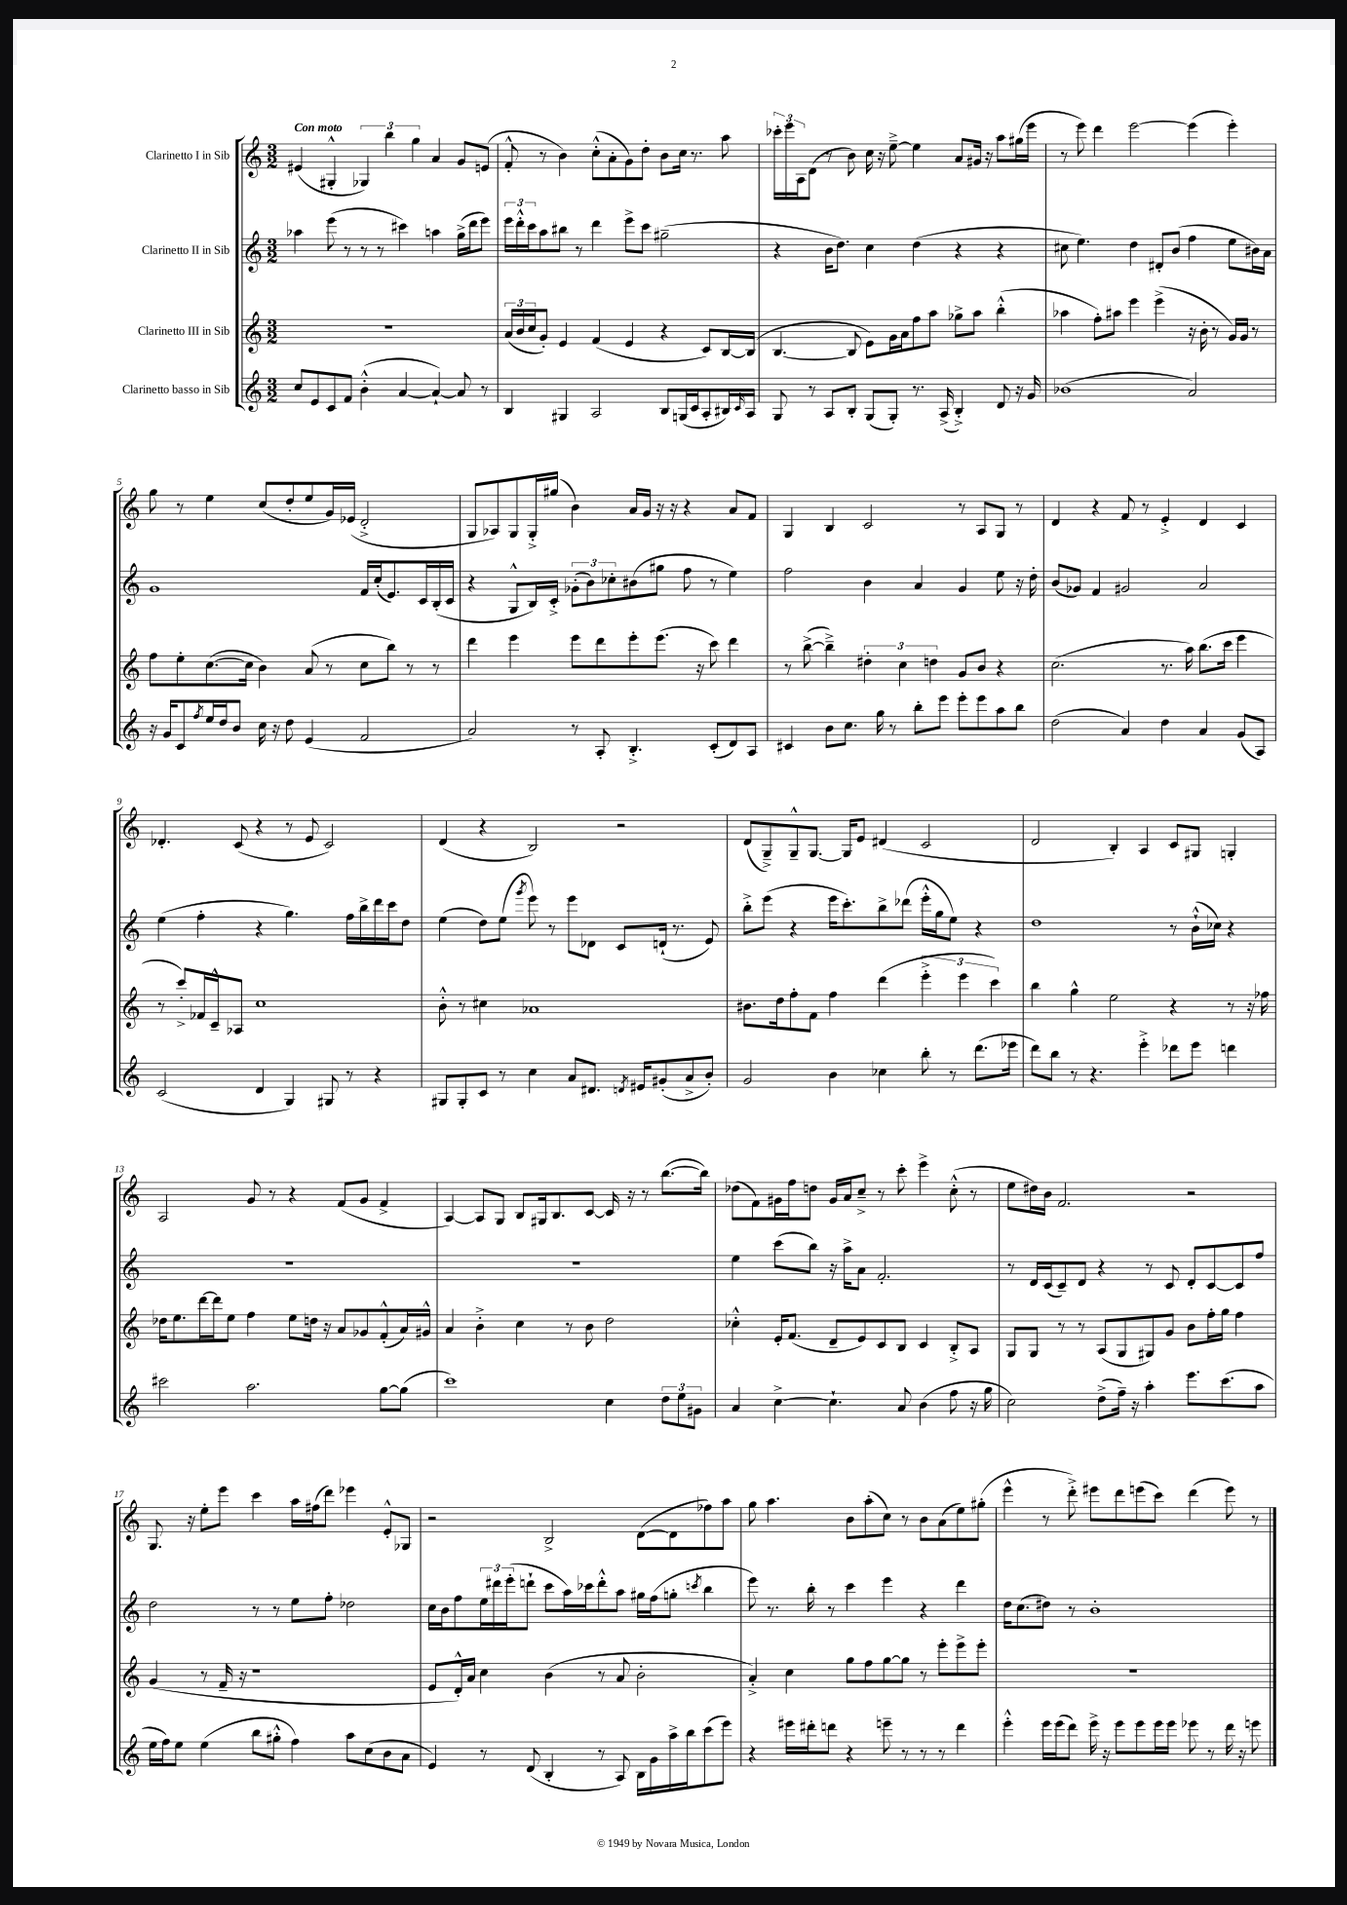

**kern	**kern	**kern	**kern
*part4	*part3	*part2	*part1
*staff4	*staff3	*staff2	*staff1
*I"Clarinetto basso in Sib	*I"Clarinetto III in Sib	*I"Clarinetto II in Sib	*I"Clarinetto I in Sib
*clefG2	*clefG2	*clefG2	*clefG2
*k[]	*k[]	*k[]	*k[]
*M3/2	*M3/2	*M3/2	*M3/2
=1	=1	=1	=1
!	!	!	!LO:TX:a:B:t=Con moto
8cc/L	1.r	4aa-X\	(4e#X/
8e/	.	.	.
8c/	.	(8eee\	4G#X'^^/
8f/J	.	8r	.
(4b'^^\	.	8r	6G-X/)
.	.	8r	.
.	.	.	6bb\
[4a/	.	4ccc#X\)	.
.	.	.	6gg\
4a`/_)	.	4aan\	4a/
8a/]	.	(16gg^\LL	8g/L
.	.	16ddd\J	.
8r	.	8eee\J)	(8en/J
=2	=2	=2	=2
4B/	(24a/LL	24eee\LL	8f'^^/
.	24b/	24ddd'^^\	.
.	24cc/J	24ccc\J	.
.	8g'/J)	8aa\	8r
4G#X/	4e/	8bb#X\J	4b\)
.	.	8r	.
2A/	(4f/	4ddd\	(8cc'^^\L
.	.	.	8a'\
.	4e/	8eee^\L	8g\)
.	.	8ccc\J	8dd'\J
8B/L	4r	(2gg#X~\	8b\L
(16Gn/L	.	.	16cc\Jk
16c/J	.	.	8.r
8A'/	8c/L)	.	.
16B#X/L)	[16B/L	.	8aa\
16qqc/	.	.	.
16A/JJ	(16B/JJ]	.	.
=3	=3	=3	=3
8G/	[4.B/	4r	24ccc-X'\LL
.	.	.	24eee\
.	.	.	24A\J
8r	.	.	(8d\J
8A/L	.	16b\KL	8r
.	.	8.dd\J)	.
8B'/J	8B/]	.	8b\)
(8G/L	8e\L)	4cc\	16cc\
.	.	.	16r
8G'/J)	16g\L	.	[8ee~^\
.	16a\J	.	.
8.r	8ff\	(4dd\	4ee\]
.	8aa\J	.	.
(16A^/	.	.	.
4B'^/)	8gg-X^\L	4r	8a/L
.	8aa\J	.	16g#X/Jk
.	.	.	16r
8d/	(4bb'^^\	4r	8aa\L
16r	.	.	(16gg#X\L
16g/	.	.	16eee\JJ
=4	=4	=4	=4
(1b-X	4aa-X\	8cc#X\	8r
.	.	4.ee\)	8eee\)
.	8ff'\L)	.	4ddd\
.	8aa#X\J	.	.
.	4eee\	4dd\	[2eee\
.	(4eee^\	8d#X'/L	.
.	.	(8b/J	.
2a/)	16r	4ff\	(4eee\]
.	16b'\	.	.
.	8r	.	.
.	16g/LL)	8ee\L	4eee'\)
.	16g/JJ	.	.
.	8r	16b#X\L)	.
.	.	16a\JJ	.
!!LO:LB:g=z
=5	=5	=5	=5
16r	8ff\L	1g	8gg\
16g/KL	.	.	.
8c/	8ee'\	.	8r
8qff/	.	.	.
16ee/L	([8.cc\	.	4ee\
16dd/J	.	.	.
8b/J	.	.	.
.	16cc\Jk]	.	.
16cc\	4b\)	.	(8cc/L
16r	.	.	.
8dd\	.	.	8dd'/
(4e/	(8a/	.	8ee/
.	8r	.	16g/L)
.	.	.	(16e-X/JJ
2f/	8cc\L	16f/LL	2d'^/
.	.	(16cc'/J	.
.	8bb\J)	8.e/)	.
.	8r	.	.
.	.	16c/L	.
.	8r	(16B'/	.
.	.	16c/JJ	.
=6	=6	=6	=6
2a/)	4ddd\	4r	8G/L
.	.	.	8A-X/)
.	4eee\	8G^^/L	8G/
.	.	16B/L)	16G'^/L
.	.	16c'^/JJ	(16gg#X/JJ
8r	8eee\L	(12g-X'\L	4b\)
.	.	12b\)	.
8A'/	8ddd\	.	.
.	.	12cc-X'\	.
4.B'^/	8eee'\	(8b#X\	16a/LL
.	.	.	16g/JJ
.	(8.eee\J	8gg#X\J	16r
.	.	.	16r
.	.	8ff\	4r
.	16r	.	.
(8c'/L	8ccc\)	8r	.
8d/)	4ddd\	4ee\)	8a/L
8A/J	.	.	8f/J
=7	=7	=7	=7
4c#X/	8r	2ff\	4G/
.	([8bb^\	.	.
8b\L	4bb~^\])	.	4B/
8.cc\J	.	.	.
.	6dd#X'\	4b\	2c/
16gg\	.	.	.
8r	.	.	.
.	6cc\	.	.
8bb'\L	.	4a/	.
.	6ddn\	.	.
8eee\J	.	.	.
8eee'\L	8g/L	4g/	8r
8eee\	8b/J	.	8A/L
8aa\	4r	8ee\	8G/J
8bb\J	.	16r	8r
.	.	16dd'\	.
=8	=8	=8	=8
(2dd\	(2.cc\	(8b/L	4d/
.	.	8g-X/J)	.
.	.	4f/	4r
4a/)	.	2g#X/	8f/
.	.	.	8r
4dd\	8.r	.	4e'^/
.	16aa\)	.	.
4a/	(8.bb\L	2a/	4d/
.	16ccc\Jk	.	.
(8g/L	4eee\	.	4c/
8A/J)	.	.	.
!!LO:LB:g=z
=9	=9	=9	=9
(2c/	8r	(4ee\	4.d-X'/
.	8ccc'^/L)	.	.
.	16f-X/L	4ff'\	.
.	16c~^^/J	.	.
.	8A-X/J	.	(8c/
4d/	1cc	4r	4r
4G/)	.	4.gg\)	8r
.	.	.	8e/
8G#X/	.	.	2c/)
8r	.	16ff\LL	.
.	.	16bb^\	.
4r	.	16ddd\	.
.	.	16ccc\J	.
.	.	8dd\J	.
=10	=10	=10	=10
8G#X/L	8b'^^\	(4ee\	(4d/
8G#'/	8r	.	.
8c/J	4cc#X\	8dd\L)	4r
8r	.	(8ee\J	.
.	.	8qggg/	.
4cc\	1a-X	8eee\)	2B/)
.	.	8r	.
8a/L	.	8eee\L	.
8.d#X/J	.	8d-X\J	.
.	.	8c/L	2r
8qdn/	.	.	.
16e#X/KL	.	.	.
(8g#X'/	.	(16dn`/Jk	.
.	.	8.r	.
8a^/	.	.	.
8b'/J)	.	8e/)	.
=11	=11	=11	=11
2g/	8.b#X\L	8bb'^\L	(8d/L
.	.	(8eee\J	8G~^/)
.	16dd\k	.	.
.	8ff'\	4r	8G~^^/
.	8f\J	.	[8.G/J
4b\	4ff\	16eee\KL	.
.	.	8.ccc'\)	16G/KL]
.	.	.	8e/J
4cc-X\	(4ddd\	8bb^\	(4d#X/
.	.	(8ddd-X\J	.
8bb'\	6eee'^\	16eee'^^\LL	2c/
.	.	16gg\J	.
8r	.	8ee\J)	.
.	6eee\	.	.
(8.ddd\L	.	4r	.
.	6ccc\)	.	.
16eee-X\Jk	.	.	.
=12	=12	=12	=12
8ddd\L)	4bb\	1dd	2d/
8bb\J	.	.	.
8r	4gg^^\	.	.
4.r	.	.	.
.	2ee\	.	4B'/)
4eee'^\	.	.	4A/
8ddd-X\L	4r	8r	8c/L
8eee\J	.	(16b`^^\LL	8G#X/J
.	.	16cc-X\JJ)	.
4dddn\	8r	4r	4Gn'/
.	16r	.	.
.	16ff-X\	.	.
!!LO:LB:g=z
=13	=13	=13	=13
2ccc#X\	16dd-X\KL	1.r	2A/
.	8.ee\	.	.
.	[16ddd\L	.	.
.	16ddd\J]	.	.
.	8ee\J	.	.
2.aa\	4ff\	.	8g/
.	.	.	8r
.	8ee\L	.	4r
.	16ddn\Jk	.	.
.	16r	.	.
.	8a/L	.	(8f/L
.	8g-X/	.	8g/J
[8gg\L	(8f'^^/	.	4f^/
(8gg\J]	16a/L)	.	.
.	16g#X^^/JJ	.	.
=14	=14	=14	=14
1ccc)	4a/	1.r	[4A/)
.	4b'^\	.	8A/L]
.	.	.	8G/J
.	4cc\	.	8B/L
.	.	.	16G#X/k
.	.	.	8.B/
.	8r	.	.
.	8b\	.	[8c/J
4cc\	2dd\	.	16c/]
.	.	.	16r
.	.	.	8r
12dd\L	.	.	([8.bb\L
12ee\	.	.	.
12g#X\J	.	.	.
.	.	.	16bb\Jk])
=15	=15	=15	=15
4a/	4cc-X'^^\	4ee\	(8dd-X\L
.	.	.	8f\)
[4cc^\	16e'/KL	(8ccc\L	16g#X\L
.	(8.f/J	.	16ff\J
.	.	8bb\J)	8ddn\J
4.cc`\]	8d~/L	16r	16g#/LL
.	.	16aa^\KL	16a/J
.	8e/)	8a\J	8cc~^/J
.	8c/	2.f'/	8r
8a/	8B/J	.	8ccc'\
(4b\	4c/	.	4eee^\
8ff\	8B'^/L	.	(8cc'^^\
16r	8A/J	.	8r
16gg\	.	.	.
=16	=16	=16	=16
2cc\)	8G/L	8r	8ee\L
.	8G/J	16d/LL	16dd#X\L)
.	.	(16c/J	16b\JJ
.	8r	8c~/)	2.f/
.	8r	8d/J	.
(8dd^\L	(8A/L	4r	.
16ff~\Jk)	8G/	.	.
16r	.	.	.
4aa'\	8G#X/)	8r	.
.	8g/J	8c/	.
8.eee\L	8b\L	8d'/L	2r
.	16ff'\L	[8c/	.
(8.ccc\	16gg\JJ	.	.
.	4ff\	8c/]	.
8aa\J	.	8ff/J	.
!!LO:LB:g=z
=17	=17	=17	=17
16ee\LL	(4g/	2dd\	8.G/
16ff\J)	.	.	.
8ee\J	.	.	.
.	.	.	16r
(4ee\	8r	.	8ee'\L
.	16f~/	.	8eee\J
.	16r	.	.
8bb\L	1r	8r	4ccc\
8gg#X'^^\J	.	8r	.
4ff\)	.	8ee\L	16aa\LL
.	.	.	(16ff#X\J
.	.	8ff'\J	8ddd\J)
8aa\L	.	2dd-X\	4eee-X\
(8cc\	.	.	.
8b\	.	.	8e'^^/L
8a\J	.	.	8G-X/J
=18	=18	=18	=18
4e/)	8e/L	16cc\LL	2r
.	.	16b\J	.
.	16d'^^/L)	8ff\	.
.	16a/JJ	.	.
8r	4cc\	24ee\L	.
.	.	24ddd#X\	.
.	.	(24eee'\J	.
(8d/	.	8dddn`\J	.
4B'/	(4b\	8ccc\L	2B^/
.	.	16aa\L)	.
.	.	16ccc-X\J	.
8r	8r	8ddd'^^\	.
8A/)	8a/	8aa\J	.
16B\LL	2b'\	16gg#X\LL	([8d\L
16g\	.	(16ff\J	.
16aa^\	.	8ggn'\J	8d\]
16bb\J	.	.	.
.	.	8qcccn/	.
(8ccc\	.	4bb\	8ff-X\)
8eee\J)	.	.	8aa\J
=19	=19	=19	=19
4r	4a'^/)	8eee\)	8gg\
.	.	8.r	4.aa\
16eee#X\LL	4cc\	.	.
16ddd#X'\J	.	16bb'\	.
8dddn\J	.	8r	.
4r	8gg\L	4ccc\	8b\L
.	8ff\	.	(8aa'\
8eeen~\	[8gg\	4eee\	8cc\J)
8r	8gg\J]	.	8r
8r	8r	4r	8b\L
8r	8eee'\L	.	(8a\
4ddd\	8eee^\	4ddd\	8ee\)
.	8eee'\J	.	(8gg#X'\J
=20	=20	=20	=20
4eee'^^\	1.r	16dd\KL	4eee^^\
.	.	(8.cc\	.
16eee\LL	.	8dd#X\J)	8r
(16eee\J	.	.	.
8ddd\J)	.	8r	8ddd'^\)
16eee^\	.	1b'	8eee#X\L
16r	.	.	.
8eee\L	.	.	8ddd\
8eee\	.	.	(8eeen\
16eee\L	.	.	8ccc\J)
16eee\JJ	.	.	.
8eee-X\	.	.	(4ddd\
8r	.	.	.
16ddd\	.	.	8eee\)
16r	.	.	.
8eeen\	.	.	8r
==	==	==	==
*-	*-	*-	*-
